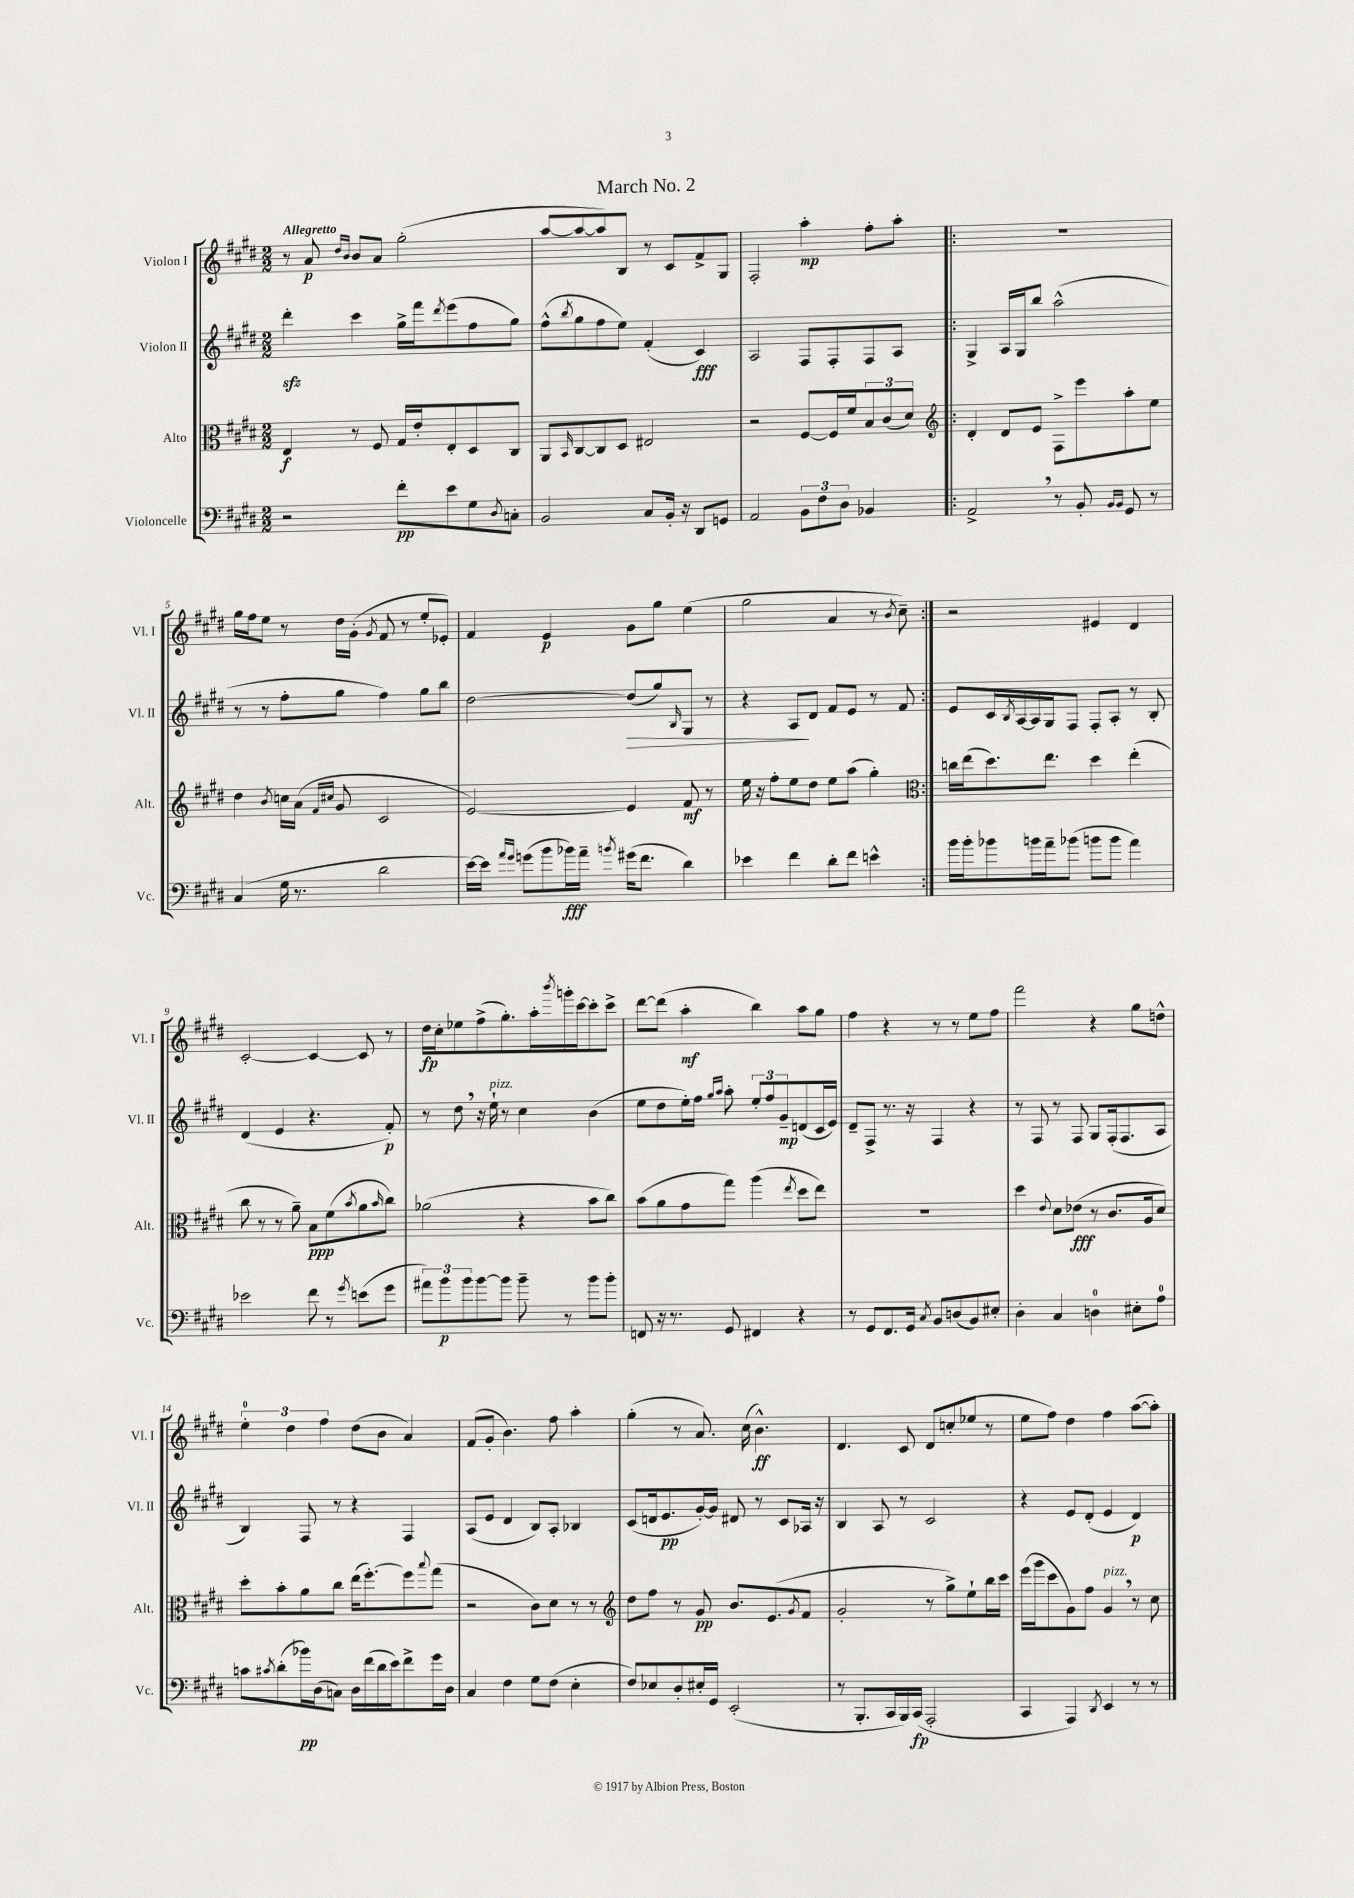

**kern	**kern	**kern	**kern
*staff4	*staff3	*staff2	*staff1
*clefF4	*clefC3	*clefG2	*clefG2
*k[f#c#g#d#]	*k[f#c#g#d#]	*k[f#c#g#d#]	*k[f#c#g#d#]
*M2/2	*M2/2	*M2/2	*M2/2
2r	4E	4ddd#'	8r
.	.	.	8a
.	.	.	16qqdd#
.	.	.	16qqb
.	8r	4ccc#	8b
.	8F#	.	8a
8f#'	16G#	16gg#^	(2gg#'
.	16e'	16fff#	.
.	.	8qddd#	.
8e	8E'	(8eee	.
8G#	8D#	8ff#	.
8qD#	.	.	.
8C'	8C#	8gg#)	.
=	=	=	=
2BB	8AA	(8ff#^^	[8aa
.	16qqBB	8qbb	.
.	[8C#	8gg#	8aa_
.	8C#]	8ff#	8aa])
.	8D#	8ee)	8B
8C#	2E#	(4f#'	8r
16BB'	.	.	8c#
16r	.	.	.
8DD#	.	4c#)	8f#^
8GG	.	.	8G#
=	=	=	=
2AA	2r	2A	2F#'
12BB	[8F#	8F#	4aa'
12F#	.	.	.
.	16F#]	8F#'	.
12D#	.	.	.
.	16f#	.	.
4BB-	12B	8F#	8ff#'
.	(12c#	.	.
.	.	8A	8aa'
.	12d#)	.	.
=!|:	=!|:	=!|:	=!|:
*	*clefG2	*	*
2AA^	4d#'	4G#^	1r
.	8d#	16A	.
.	.	16G#	.
.	8e	8bb	.
8r	8F#^	(2aa^^	.
8BB'	8eee	.	.
16qqBB	.	.	.
16qqBB	.	.	.
8GG#	8aa'	.	.
8r	8ee	.	.
=	=	=	=
(4C#	4dd#	8r	16gg#
.	.	.	16ff#
.	.	8r	8ee
.	8qb	.	.
16G#	16cc	8ff#'	8r
8.r	(16a	.	.
.	16qqf#	.	.
.	16qqcc#	.	.
.	8g#	8gg#	16dd#
.	.	.	(16g#'
.	.	.	8qg#
2d#	2c#	4ff#)	8f#
.	.	.	8r
.	.	8gg#	8ee'
.	.	8bb	8e-')
=	=	=	=
[16e)	[2e)	[2dd#	4f#
16e]	.	.	.
16qqa	.	.	.
16qqg#	.	.	.
(8g	.	.	.
8b	.	.	4e
16b-)	.	.	.
16a~	.	.	.
8qb	.	.	.
(16g#	4e]	(8dd#]	8g#
8.f#	.	.	.
.	.	8gg#)	8gg#
.	.	16qqB	.
4d#)	8f#	8G#	(4ee
.	8r	8r	.
=	=	=	=
4e-	16ee	4r	2gg#
.	16r	.	.
.	8ff#'	.	.
4f#	8ee	8A	.
.	8dd#	8d#	.
8d#'	8ee	8f#	4a
8f#	(8aa	8e	.
4e^^	4gg#')	8r	8r
.	.	.	8qb
.	.	8f#	8cc#~)
=:|!	=:|!	=:|!	=:|!
*	*clefC3	*	*
16b	16cc	8e	2r
16b'	(16ee	.	.
8b-	8.dd#)	16c#	.
.	.	8qB	.
.	.	[16A	.
16b	.	16A]	.
16a~	8.ee	16G#	.
(8b-	.	8F#	.
8b	4dd#	8F#'	4e#
8b	.	8A'	.
4a)	(4ee'	8r	4d#
.	.	8B'	.
=	=	=	=
2e-	8cc#	(4d#	[2c#'
.	8r	.	.
.	8r	4e	.
.	8a~)	.	.
8f#	8B	4.r	4c#_
8r	(8f#	.	.
8qg#	8qb	.	.
(8e	8a	.	8c#]
.	16qqb	.	.
8g#	8cc#)	8f#')	8r
=	=	=	=
12a#)	(2a-	8r	16dd#
.	.	.	16cc#'
12b	.	.	.
.	.	8dd#	8ee-
12b	.	.	.
[8b	.	16r	(8ff#^
.	.	16ee`	.
8b]	.	8r	8.gg#')
8b~	4r	4cc#	.
.	.	.	16aa'
.	.	.	8qbbb
8r	.	.	16ggg'
.	.	.	[16ccc#
8b	8b	(4b	8ccc#']
8b'	8cc#)	.	8ccc#^
=	=	=	=
8FF	(8b	8ee	[8ddd#
16r	8a	8dd#	(8ddd#]
8.r	.	.	.
.	8g#	16ee')	4aa'
.	.	16ff#	.
.	.	16qqgg#	.
.	.	16qqaa	.
8GG#	8gg#)	8aa'	.
4FF#	(4aa	12ee'	4bb)
.	.	12ff#	.
.	.	12g#~	.
.	8qee	.	.
4r	8dd#	(8d	8aa
.	8ee)	16c#	8gg#
.	.	16e)	.
=	=	=	=
8r	1r	8d#~	4ff#
8GG#	.	8F#^	.
8.FF#	.	8.r	4r
16GG#	.	16r	.
8qC#	.	.	.
8BB	.	4F#	8r
(8D	.	.	8r
8BB)	.	4r	8ee
8E#'	.	.	8ff#
=	=	=	=
4D#'	4dd#	8r	2fff#
.	.	8F#	.
.	8qqe	.	.
4C#	8d#	8r	.
.	(8e-	8F#	.
4D	8r	8G#	4r
.	8.c#	(16F#'	.
.	.	8.F#	.
8E#'	.	.	8gg#
.	16A	.	.
8A	8d#)	8A	8dd^^
=	=	=	=
8c	8dd#'	4B)	6ee'
8qc#	.	.	.
(8d#'	8b'	.	.
.	.	.	6dd#
16b-)	8a	8F#	.
(16D#	.	.	.
.	.	.	6ff#
8C)	8cc#	8r	.
16D#	(16ee	4r	(8dd#
(16f#	[8.ff#')	.	.
16d#	.	.	8b
16e)	.	.	.
8f#^	8ff#]	4F#	4a)
.	8qqbb	.	.
16g#	(8gg#	.	.
16D#	.	.	.
=	=	=	=
4C#	2r	(8A	(8f#
.	.	8e	8g#'
4F#	.	4d#	4.b)
8G#	8c#)	8B)	.
(8F#	8d#	8A'	8ff#
4E'	8r	4B-	4aa'
.	8r	.	.
=	=	=	=
*	*clefG2	*	*
8F#)	8dd#	(8c#	(4gg#'
8E-	8ff#	16d	.
.	.	8.e	.
8D#'	8r	.	8r
16E#'	8g#	[16g#')	8.a)
16GG#	.	16g#]	.
(2EE'	8.b	8d#	.
.	.	.	(16cc#
.	.	8r	4.b^^)
.	(8.e	.	.
.	.	8c#	.
.	8qg#	.	.
.	8f#	16A-	.
.	.	16r	.
=	=	=	=
8r	2g#'	4B	4.d#
8.BBB'	.	.	.
.	.	8A	.
16CC#	.	.	.
16BBB)	.	8r	8c#
(16CC#	.	.	.
2AAA'	8r	2c#	8d#
.	8gg#^)	.	(8cc'
.	8ee`	.	8ee-
.	16bb	.	8r
.	16ccc#	.	.
=	=	=	=
4CC#	(16eee	4r	8ee
.	16ggg#	.	.
.	8ccc#	.	8ff#)
4AAA)	8g#)	8e	4dd#
.	8ff#	(8d#'	.
8qDD#	.	.	.
4EE	4g#	4e	4ff#
8r	8r	4d#)	([8aa
8r	8cc#	.	8aa'])
==	==	==	==
*-	*-	*-	*-
